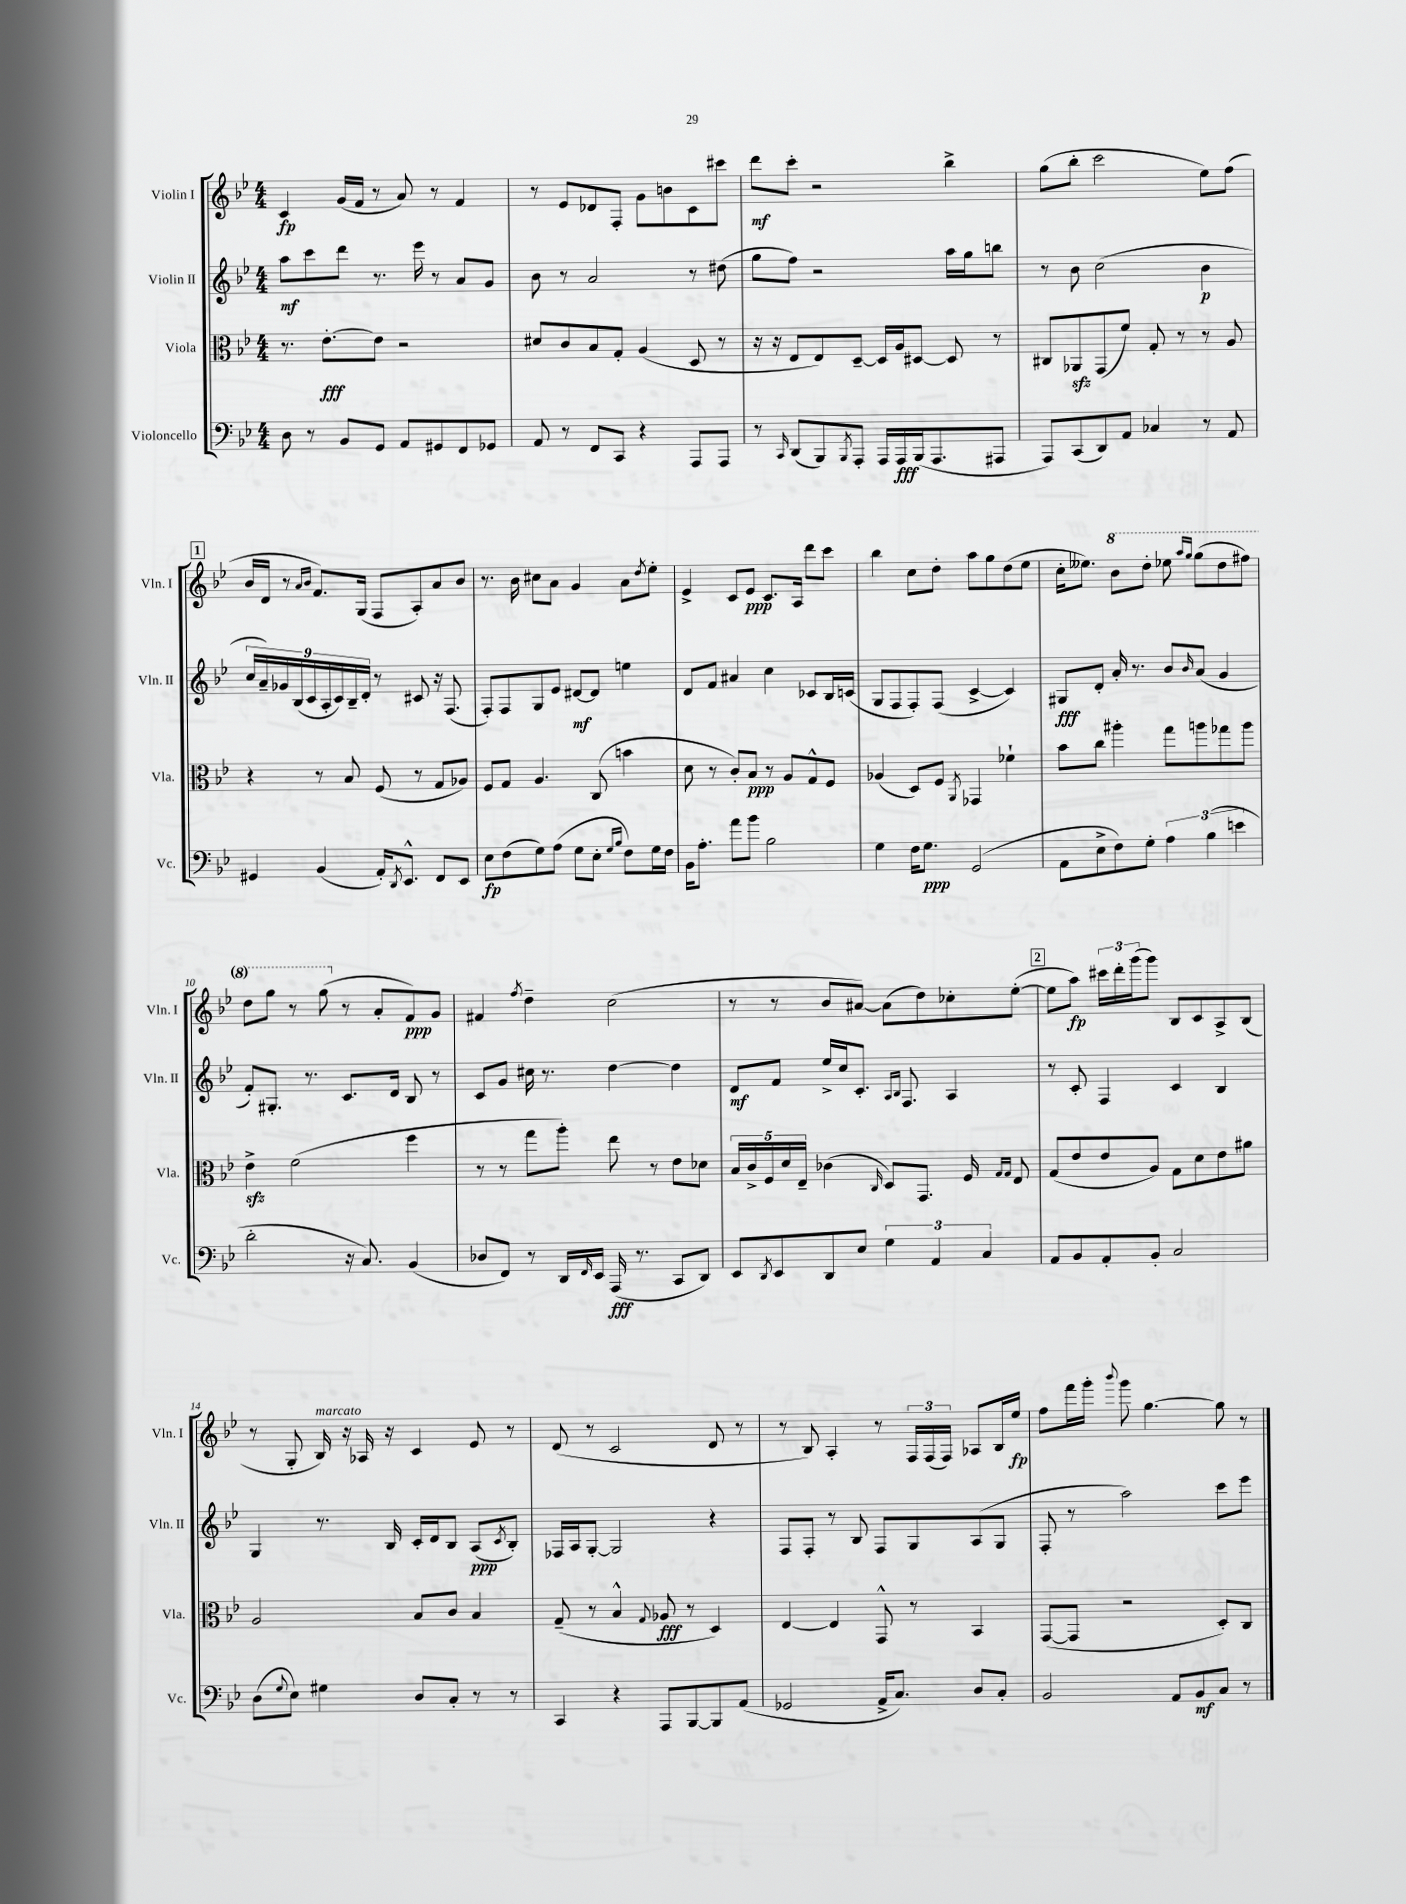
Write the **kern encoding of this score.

**kern	**dynam	**kern	**dynam	**kern	**dynam	**kern	**dynam
*part4	*part4	*part3	*part3	*part2	*part2	*part1	*part1
*staff4	*staff4	*staff3	*staff3	*staff2	*staff2	*staff1	*staff1
*I"Violoncello	*	*I"Viola	*	*I"Violin II	*	*I"Violin I	*
*I'Vc.	*	*I'Vla.	*	*I'Vln. II	*	*I'Vln. I	*
*clefF4	*	*clefC3	*	*clefG2	*	*clefG2	*
*k[b-e-]	*	*k[b-e-]	*	*k[b-e-]	*	*k[b-e-]	*
*M4/4	*	*M4/4	*	*M4/4	*	*M4/4	*
=1	=1	=1	=1	=1	=1	=1	=1
8D\	.	8.r	.	8aa\L	mf	4c/	fp
8r	.	.	.	8ccc\	.	.	.
.	.	[8.e-'\L	fff	.	.	.	.
8BB-/L	.	.	.	8ddd\J	.	(16g/LL	.
.	.	.	.	.	.	16f/JJ	.
8GG/J	.	8e-\J]	.	8.r	.	8r	.
8AA/L	.	2r	.	.	.	8a/)	.
.	.	.	.	16eee-\	.	.	.
8GG#X/	.	.	.	8r	.	8r	.
8FF/	.	.	.	8a/L	.	4f/	.
8GG-X/J	.	.	.	8g/J	.	.	.
=2	=2	=2	=2	=2	=2	=2	=2
8AA/	.	8d#X/L	.	8b-\	.	8r	.
8r	.	8c/	.	8r	.	8e-/L	.
8FF/L	.	8B-/	.	2a/	.	8d-X/	.
8CC/J	.	8G'/J	.	.	.	8F'/J	.
4r	.	(4A/	.	.	.	8g\L	.
.	.	.	.	.	.	8bn\	.
8AAA/L	.	8D/	.	8r	.	8c\	.
8AAA/J	.	8r	.	(8dd#X\	.	8ccc#X\J	.
=3	=3	=3	=3	=3	=3	=3	=3
8r	.	16r	.	8gg\L	.	8ddd\L	mf
.	.	16r	.	.	.	.	.
16qqCC/	.	.	.	.	.	.	.
(8DD/L	.	8E-/L	.	8ff\J)	.	8ccc'\J	.
8BBB-/)	.	8E-/)	.	2r	.	2r	.
8qBBB-/	.	.	.	.	.	.	.
8AAA'/J	.	[8D~/J	.	.	.	.	.
16AAA/LL	.	16D/LL]	.	.	.	.	.
16AAA/	fff	16A/J	.	.	.	.	.
(16BBB-/J	.	[8D#X/J	.	.	.	.	.
8.AAA/	.	.	.	.	.	.	.
.	.	8D#/]	.	16aa\LL	.	4bb-^\	.
.	.	.	.	16gg\J	.	.	.
8AAA#X/J	.	8r	.	8bbn\J	.	.	.
=4	=4	=4	=4	=4	=4	=4	=4
8AAA/L)	.	8C#X/L	.	8r	.	(8gg\L	.
(8CC/	.	8AA-Xzz/	.	8b-\	.	8bb-'\J	.
8DD/)	.	(8GG/	.	(2cc\	.	2ccc\	.
8AA/J	.	8f/J)	.	.	.	.	.
4C-X/	.	8G'/	.	.	.	.	.
.	.	8r	.	.	.	.	.
8r	.	8r	.	4b-\	p	8ee-\L)	.
8AA/	.	8A/	.	.	.	(8ff\J	.
!!LO:LB:g=z
!!LO:REH:place=s1:t=1
=5	=5	=5	=5	=5	=5	=5	=5
4GG#X/	.	4r	.	18cc/LL	.	16b-/LL	.
.	.	.	.	18a~/)	.	.	.
.	.	.	.	.	.	16d/JJ	.
.	.	.	.	18g-X/	.	.	.
.	.	.	.	.	.	8r	.
.	.	.	.	(18B-/	.	.	.
.	.	.	.	18c/	.	.	.
.	.	.	.	.	.	16qqa/LL	.
.	.	.	.	.	.	16qqb-/JJ	.
(4BB-/	.	8r	.	.	.	8.f/L)	.
.	.	.	.	18A'/	.	.	.
.	.	.	.	18c/)	.	.	.
.	.	8B-/	.	.	.	.	.
.	.	.	.	18B-~/	.	.	.
.	.	.	.	.	.	(16G/Jk	.
.	.	.	.	18d'/JJ	.	.	.
16AA'/KL)	.	(8F/	.	8r	.	8F/L	.
8qDD/	.	.	.	.	.	.	.
8.EE-^^/J	.	.	.	.	.	.	.
.	.	8r	.	8c#X/	.	8A'/)	.
8FF/L	.	8G/L	.	16r	.	8a/	.
.	.	.	.	(8.F/	.	.	.
8EE-/J	.	8A-X/J)	.	.	.	8b-/J	.
=6	=6	=6	=6	=6	=6	=6	=6
8E-\L	fp	8F/L	.	8F'/L)	.	8.r	.
(8F\	.	8G/J	.	8F/	.	.	.
.	.	.	.	.	.	16b-\	.
8G\)	.	4.A/	.	8G/	.	8cc#X\L	.
(8A\J	.	.	.	8e-/J	.	8a\J	.
8G\L	.	.	.	[8d#X/L	mf	4g/	.
8E-'\J	.	(8C/	.	8d#/J]	.	.	.
16qqG/LL	.	.	.	.	.	.	.
16qqB-/JJ	.	.	.	.	.	.	.
8F\L)	.	4bn\	.	4een\	.	8a\L	.
.	.	.	.	.	.	8qdd/	.
16G\L	.	.	.	.	.	8ee-'\J	.
16F\JJ	.	.	.	.	.	.	.
=7	=7	=7	=7	=7	=7	=7	=7
16BB-\KL	.	8d\	.	8d/L	.	4e-^/	.
8.A'\J	.	.	.	.	.	.	.
.	.	8r	.	8f/J	.	.	.
8a\L	.	8c'/L)	.	4a#X/	.	8c/L	.
8b-\J	.	8B-/J	ppp	.	.	8e-/J	ppp
2B-\	.	8r	.	4cc\	.	8.c/L	.
.	.	8A/L	.	.	.	.	.
.	.	.	.	.	.	16A/Jk	.
.	.	8G^^/	.	8c-X/L	.	8ddd\L	.
.	.	8F/J	.	16B-/L	.	8ccc\J	.
.	.	.	.	(16cn/JJ	.	.	.
=8	=8	=8	=8	=8	=8	=8	=8
4G\	.	(4A-X/	.	8G/L	.	4bb-\	.
.	.	.	.	8F/	.	.	.
16F\KL	.	8D/L)	.	8F'/)	.	8cc\L	.
8.G\J	ppp	.	.	.	.	.	.
.	.	8F/J	.	(8F/J	.	8dd'\J	.
.	.	8qAA/	.	.	.	.	.
(2GG/	.	4GG-X/	.	[4c^/	.	8aa\L	.
.	.	.	.	.	.	8gg\	.
.	.	4f-X`\	.	4c/])	.	(8dd\	.
.	.	.	.	.	.	8ee-\J	.
=9	=9	=9	=9	=9	=9	=9	=9
8AA\L	.	8b-\L	.	8G#X/L	fff	16cc'\KL	.
.	.	.	.	.	.	8.ee--X\J)	.
8E-^\	.	8cc\J	.	8d'/J	.	.	.
*	*	*	*	*	*	*8va	*
8F\)	.	4aa#X'\	.	16a'/	.	8bb-\L	.
.	.	.	.	8.r	.	.	.
8G'\J	.	.	.	.	.	8ddd'\J	.
6A\	.	8gg\L	.	8b-/L	.	8eee-X\	.
.	.	.	.	.	.	16qqaaa/LL	.
.	.	.	.	16qqb-/	.	16qqggg/JJ	.
.	.	8aan\	.	(8a/J	.	(8ggg\L	.
(6B-\	.	.	.	.	.	.	.
.	.	8gg-X\	.	4g/	.	8ddd\	.
6en\	.	.	.	.	.	.	.
.	.	8aa\J	.	.	.	8fff#X\J)	.
!!LO:LB:g=z
=10	=10	=10	=10	=10	=10	=10	=10
2d'\	.	4e-zz^\	.	8f'/L)	.	8ddd\L	.
.	.	.	.	8.G#X'/J	.	8ggg\J	.
.	.	(2f\	.	.	.	8r	.
.	.	.	.	8.r	.	.	.
.	.	.	.	.	.	(8ggg\	.
*	*	*	*	*	*	*X8va	*
16r	.	.	.	8.c/L	.	8r	.
8.C/)	.	.	.	.	.	.	.
.	.	.	.	.	.	8a'/L	.
.	.	.	.	16d/Jk	.	.	.
(4BB-/	.	4ff\	.	8B-/	.	8f/)	ppp
.	.	.	.	8r	.	8g/J	.
=11	=11	=11	=11	=11	=11	=11	=11
8D-X/L	.	8r	.	8c/L	.	4f#X/	.
8FF/J)	.	8r	.	8g/J	.	.	.
.	.	.	.	.	.	8qff/	.
8r	.	8gg\L	.	16cc#X\	.	4dd~\	.
.	.	.	.	8.r	.	.	.
16DD/LL	.	8aa'\J)	.	.	.	.	.
16qqFF/	.	.	.	.	.	.	.
16EE-/JJ	.	.	.	.	.	.	.
(16AAA/	fff	8ee-\	.	[4dd\	.	(2cc\	.
8.r	.	.	.	.	.	.	.
.	.	8r	.	.	.	.	.
8CC/L	.	8e-\L	.	4dd\]	.	.	.
8DD/J)	.	8d-X\J	.	.	.	.	.
=12	=12	=12	=12	=12	=12	=12	=12
8EE-/L	.	20B-/LL	.	8d/L	mf	8r	.
.	.	20c^/	.	.	.	.	.
.	.	20F/	.	.	.	.	.
8qDD/	.	.	.	.	.	.	.
8EE-/	.	.	.	8f/J	.	8r	.
.	.	20d/	.	.	.	.	.
.	.	20E-~/JJ	.	.	.	.	.
8DD/	.	(4c-X\	.	16ee-^/LL	.	8b-/L	.
.	.	.	.	16cc/J	.	.	.
8E-/J	.	.	.	8.c'/J	.	[8a#X/J)	.
.	.	16qqC/	.	.	.	.	.
6G\	.	8D/L)	.	.	.	(8a#\L]	.
.	.	.	.	16qqA/LL	.	.	.
.	.	.	.	16qqB-/JJ	.	.	.
.	.	.	.	8.F/	.	.	.
.	.	8.GG/J	.	.	.	8dd\)	.
6AA/	.	.	.	.	.	.	.
.	.	.	.	4A/	.	8cc-X'\	.
.	.	16F/	.	.	.	.	.
6C/	.	.	.	.	.	.	.
.	.	16qqG/LL	.	.	.	.	.
.	.	16qqG/JJ	.	.	.	.	.
.	.	8E-/	.	.	.	([8ee-'\J	.
!!LO:REH:place=s1:t=2
=13	=13	=13	=13	=13	=13	=13	=13
8AA/L	.	(8G/L	.	8r	.	8ee-\L]	.
8BB-/	.	8e-/	.	8c'/	.	8aa\J)	fp
8AA'/	.	8e-/	.	4F/	.	24ccc#X\LL	.
.	.	.	.	.	.	24ddd'\	.
.	.	.	.	.	.	(24ggg\J	.
8BB-'/J	.	8A/J)	.	.	.	8ggg\J)	.
2C/	.	8G\L	.	4c/	.	8B-/L	.
.	.	8d\	.	.	.	8c/	.
.	.	8e-\	.	4B-/	.	8A^/	.
.	.	8a#X\J	.	.	.	(8B-/J	.
!!LO:LB:g=z
=14	=14	=14	=14	=14	=14	=14	=14
(8D\L	.	2A/	.	4G/	.	8r	.
8qqG/	.	.	.	.	.	.	.
8E-\J)	.	.	.	.	.	8G'/	.
!	!	!	!	!	!	!LO:TX:a:i:t=marcato	!
4G#X\	.	.	.	8.r	.	16B-/)	.
.	.	.	.	.	.	16r	.
.	.	.	.	.	.	16A-X/	.
.	.	.	.	16B-/	.	16r	.
8D/L	.	8B-/L	.	16c'/LL	.	4c/	.
.	.	.	.	16d/J	.	.	.
8C'/J	.	8c/J	.	8B-/J	.	.	.
8r	.	4B-/	.	(8A/L	ppp	8e-/	.
.	.	.	.	8qc/	.	.	.
8r	.	.	.	8B-'/J)	.	8r	.
=15	=15	=15	=15	=15	=15	=15	=15
4CC/	.	(8G~/	.	16F-X/LL	.	(8d/	.
.	.	.	.	16A/J	.	.	.
.	.	8r	.	[8G'/J	.	8r	.
4r	.	4B-^^/	.	2G/]	.	2c/	.
.	.	8qqG/	.	.	.	.	.
8AAA/L	.	8A-X/	fff	.	.	.	.
[8BBB-/	.	8r	.	.	.	.	.
8BBB-/]	.	4D/)	.	4r	.	8d/	.
(8AA/J	.	.	.	.	.	8r	.
=16	=16	=16	=16	=16	=16	=16	=16
2GG-X/	.	[4E-/	.	8F/L	.	8r	.
.	.	.	.	8F'/J	.	8B-/)	.
.	.	4E-/]	.	8r	.	4A'/	.
.	.	.	.	8B-/	.	.	.
16AA^/KL	.	8GG^^/	.	8F/L	.	8r	.
8.C/J)	.	.	.	.	.	.	.
.	.	8r	.	8G/	.	24F/LL	.
.	.	.	.	.	.	(24F/	.
.	.	.	.	.	.	24F/JJ)	.
8D/L	.	4BB-/	.	(8A/	.	8A-X/L	.
8C'/J	.	.	.	8G/J	.	16B-/L	.
.	.	.	.	.	.	16ee-/JJ	fp
=17	=17	=17	=17	=17	=17	=17	=17
2BB-/	.	([8GG/L	.	8F'/	.	8ff\L	.
.	.	8GG/J]	.	8r	.	16fff\L	.
.	.	.	.	.	.	16ggg'\JJ	.
.	.	.	.	.	.	8qqbbb-/	.
.	.	2r	.	2aa\)	.	8ggg\	.
.	.	.	.	.	.	[4.gg\	.
8AA/L	.	.	.	.	.	.	.
8BB-/	mf	.	.	.	.	.	.
8C/J	.	8D'/L)	.	8ccc\L	.	8gg\]	.
8r	.	8C/J	.	8eee-\J	.	8r	.
==	==	==	==	==	==	==	==
*-	*-	*-	*-	*-	*-	*-	*-
